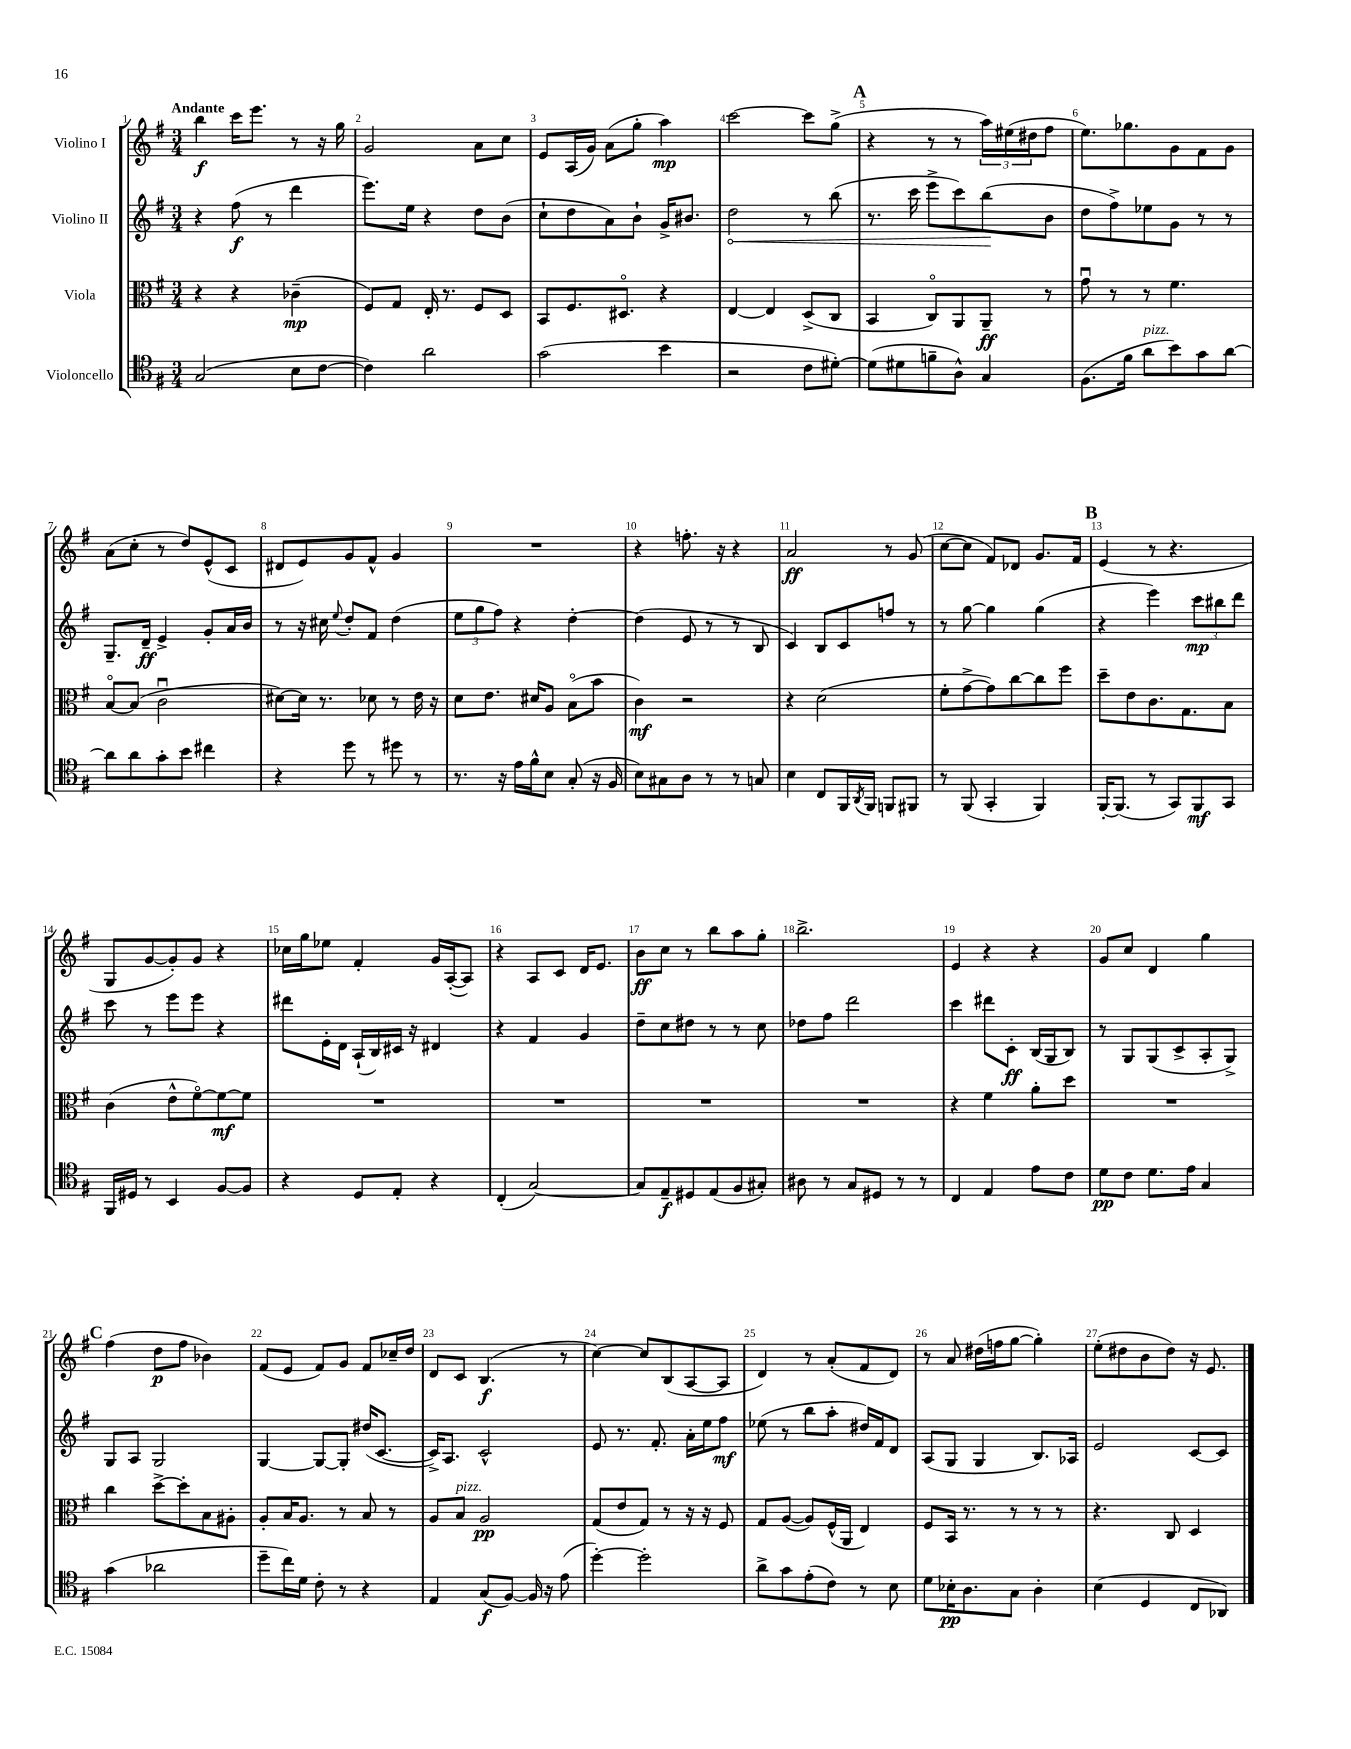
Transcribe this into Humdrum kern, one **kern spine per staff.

**kern	**dynam	**kern	**dynam	**kern	**dynam	**kern	**dynam
*part4	*part4	*part3	*part3	*part2	*part2	*part1	*part1
*staff4	*staff4	*staff3	*staff3	*staff2	*staff2	*staff1	*staff1
*I"Violoncello	*	*I"Viola	*	*I"Violino II	*	*I"Violino I	*
*clefC4	*	*clefC3	*	*clefG2	*	*clefG2	*
*k[f#]	*	*k[f#]	*	*k[f#]	*	*k[f#]	*
*M3/4	*	*M3/4	*	*M3/4	*	*M3/4	*
=1	=1	=1	=1	=1	=1	=1	=1
!	!	!	!	!	!	!LO:TX:a:B:t=Andante	!
(2G/	.	4r	.	4r	.	4bb\	f
.	.	4r	.	(8ff#\	f	16ccc\KL	.
.	.	.	.	.	.	8.eee\J	.
.	.	.	.	8r	.	.	.
8B\L	.	(4c-X~\	mp	4ddd\	.	8r	.
[8c\J	.	.	.	.	.	16r	.
.	.	.	.	.	.	16gg\	.
=2	=2	=2	=2	=2	=2	=2	=2
4c\])	.	8F#/L)	.	8.eee\L)	.	2g/	.
.	.	8G/J	.	.	.	.	.
.	.	.	.	16ee\Jk	.	.	.
2a\	.	16E'/	.	4r	.	.	.
.	.	8.r	.	.	.	.	.
.	.	8F#/L	.	8dd\L	.	8a\L	.
.	.	8D/J	.	(8b\J	.	8cc\J	.
=3	=3	=3	=3	=3	=3	=3	=3
(2g\	.	8BB/L	.	8cc`\L	.	8e/L	.
.	.	8.F#/	.	8dd\	.	(16A/L	.
.	.	.	.	.	.	16g/JJ)	.
.	.	.	.	8a\)	.	(8a\L	.
.	.	8.D#X/J	.	.	.	.	.
.	.	.	.	8b`\J	.	8gg'\J	.
4b\	.	4r	.	16g^/KL	.	4aa\)	mp
.	.	.	.	8.b#X/J	.	.	.
=4	=4	=4	=4	=4	=4	=4	=4
!	!	!	!	!	!LO:HP:b	!	!
2r	.	[4E/	.	2dd\	<	[2ccc\	.
.	.	4E/]	.	.	.	.	.
8c\L	.	(8D^/L	.	8r	.	8ccc\L]	.
[8d#X'\J)	.	8C/J	.	(8bb\	.	(8gg^\J	.
!!LO:REH:place=s1:t=A
=5	=5	=5	=5	=5	=5	=5	=5
(8d#\L]	.	4BB/	.	8.r	.	4r	.
8d#X\	.	.	.	.	.	.	.
.	.	.	.	16ccc\	.	.	.
8fn~\	.	8C/L)	.	8eee^\L	.	8r	.
8A^^\J)	.	8AA/	.	8ccc\)	.	8r	.
4G/	.	8AA~/J	ff	(8bb\	.	24aa\LL)	.
.	.	.	.	.	.	(24ee#X\	.
.	.	.	.	.	.	24dd#X\J	.
.	.	8r	.	8b\J	[	8ff#\J	.
=6	=6	=6	=6	=6	=6	=6	=6
(8.F#\L	.	8gu\	.	8dd\L	.	8.ee\L)	.
.	.	8r	.	8ff#^\)	.	.	.
16f#\Jk	.	.	.	.	.	8.gg-X\	.
!LO:TX:a:i:t=pizz.	!	!	!	!	!	!	!
8a\L	.	8r	.	8ee-X\	.	.	.
8b\)	.	4.f#\	.	8g\J	.	8g\	.
8g\	.	.	.	8r	.	8f#\	.
[8a\J	.	.	.	8r	.	8g\J	.
!!LO:LB:g=z
=7	=7	=7	=7	=7	=7	=7	=7
8a\L]	.	[8B/L	.	8.G~/L	.	(8a\L	.
8a\	.	(8B/J]	.	.	.	8cc'\J	.
.	.	.	.	16d~/Jk	ff	.	.
8g'\	.	2cu\	.	4e^/	.	8r	.
8b\J	.	.	.	.	.	8dd/L)	.
4cc#X\	.	.	.	8g'/L	.	(8e^^/	.
.	.	.	.	16a/L	.	8c/J	.
.	.	.	.	16b/JJ	.	.	.
=8	=8	=8	=8	=8	=8	=8	=8
4r	.	[8d#X\L)	.	8r	.	8d#X/L	.
.	.	16d#\Jk]	.	16r	.	8e/)	.
.	.	8.r	.	16cc#X\	.	.	.
.	.	.	.	8qqee/	.	.	.
8dd\	.	.	.	8dd'/L	.	8g/	.
8r	.	8d-X\	.	8f#/J	.	8f#^^/J	.
8dd#X\	.	8r	.	(4dd\	.	4g/	.
8r	.	16e\	.	.	.	.	.
.	.	16r	.	.	.	.	.
=9	=9	=9	=9	=9	=9	=9	=9
8.r	.	8d\L	.	12ee\L	.	2.r	.
.	.	.	.	12gg\	.	.	.
.	.	8.e\J	.	.	.	.	.
.	.	.	.	12ff#\J)	.	.	.
16r	.	.	.	.	.	.	.
16e\LL	.	.	.	4r	.	.	.
16f#^^\J	.	16d#X/KL	.	.	.	.	.
8B\J	.	8A/J	.	.	.	.	.
(8G'/	.	(8B\L	.	[4dd'\	.	.	.
16r	.	8b\J	.	.	.	.	.
16F#/	.	.	.	.	.	.	.
=10	=10	=10	=10	=10	=10	=10	=10
8B\L)	.	4c\)	mf	(4dd\]	.	4r	.
8G#X\	.	.	.	.	.	.	.
8A\J	.	2r	.	8e/	.	8.ffn'\	.
8r	.	.	.	8r	.	.	.
.	.	.	.	.	.	16r	.
8r	.	.	.	8r	.	4r	.
8Gn/	.	.	.	8B/	.	.	.
=11	=11	=11	=11	=11	=11	=11	=11
4B\	.	4r	.	4c/)	.	2a/	ff
8C/L	.	(2d\	.	8B/L	.	.	.
16FF#/L	.	.	.	8c/	.	.	.
8qAA/	.	.	.	.	.	.	.
16FF#/JJ	.	.	.	.	.	.	.
8FFn/L	.	.	.	8ffn/J	.	8r	.
8FF#X/J	.	.	.	8r	.	(8g/	.
=12	=12	=12	=12	=12	=12	=12	=12
8r	.	8f#'\L	.	8r	.	[8cc\L	.
(8FF#/	.	[8g^\	.	[8gg\	.	8cc\J]	.
4GG'/	.	8g\])	.	4gg\]	.	8f#/L)	.
.	.	[8cc\	.	.	.	8d-X/J	.
4FF#/)	.	8cc\]	.	(4gg\	.	8.g/L	.
.	.	8ff#\J	.	.	.	.	.
.	.	.	.	.	.	16f#/Jk	.
!!LO:REH:place=s1:t=B
=13	=13	=13	=13	=13	=13	=13	=13
[16FF#'/KL	.	8dd~\L	.	4r	.	(4e/	.
(8.FF#/J]	.	.	.	.	.	.	.
.	.	8e\	.	.	.	.	.
8r	.	8.c\	.	4eee\)	.	8r	.
8GG/L)	.	.	.	.	.	4.r	.
.	.	8.G\	.	.	.	.	.
8FF#/	mf	.	.	12ccc\L	mp	.	.
.	.	.	.	12bb#X\	.	.	.
8GG/J	.	8B\J	.	.	.	.	.
.	.	.	.	12ddd\J	.	.	.
!!LO:LB:g=z
=14	=14	=14	=14	=14	=14	=14	=14
16FF#/LL	.	(4c\	.	8ccc\	.	8G/L	.
16D#X/JJ	.	.	.	.	.	.	.
8r	.	.	.	8r	.	[8g/	.
4BB/	.	8e^^\L	.	8eee\L	.	8g'/])	.
.	.	[8f#\)	.	8eee\J	.	8g/J	.
[8F#/L	.	8f#\_	mf	4r	.	4r	.
8F#/J]	.	8f#\J]	.	.	.	.	.
=15	=15	=15	=15	=15	=15	=15	=15
4r	.	2.r	.	8ddd#X\L	.	16cc-X\LL	.
.	.	.	.	.	.	16gg\J	.
.	.	.	.	16e'\L	.	8ee-X\J	.
.	.	.	.	16d\JJ	.	.	.
8D/L	.	.	.	(16A`/LL	.	4f#'/	.
.	.	.	.	16B/)	.	.	.
8E'/J	.	.	.	16c#X/JJ	.	.	.
.	.	.	.	16r	.	.	.
4r	.	.	.	4d#X/	.	16g/LL	.
.	.	.	.	.	.	([16A'/J	.
.	.	.	.	.	.	8A/J])	.
=16	=16	=16	=16	=16	=16	=16	=16
(4C'/	.	2.r	.	4r	.	4r	.
[2G/)	.	.	.	4f#/	.	8A/L	.
.	.	.	.	.	.	8c/J	.
.	.	.	.	4g/	.	16d/KL	.
.	.	.	.	.	.	8.e/J	.
=17	=17	=17	=17	=17	=17	=17	=17
8G/L]	.	2.r	.	8dd~\L	.	8b\L	ff
8E~/	f	.	.	8cc\	.	8cc\J	.
8D#X/	.	.	.	8dd#X\J	.	8r	.
(8E/	.	.	.	8r	.	8bb\L	.
8F#/	.	.	.	8r	.	8aa\	.
8G#X'/J)	.	.	.	8cc\	.	8gg'\J	.
=18	=18	=18	=18	=18	=18	=18	=18
8A#X\	.	2.r	.	8dd-X\L	.	2.bb^\	.
8r	.	.	.	8ff#\J	.	.	.
8G/L	.	.	.	2ddd\	.	.	.
8D#X/J	.	.	.	.	.	.	.
8r	.	.	.	.	.	.	.
8r	.	.	.	.	.	.	.
=19	=19	=19	=19	=19	=19	=19	=19
4C/	.	4r	.	4ccc\	.	4e/	.
4E/	.	4f#\	.	8ddd#X\L	.	4r	.
.	.	.	.	8c'\J	ff	.	.
8e\L	.	8a'\L	.	(16B/LL	.	4r	.
.	.	.	.	16G/J	.	.	.
8c\J	.	8dd\J	.	8B/J)	.	.	.
=20	=20	=20	=20	=20	=20	=20	=20
8d\L	pp	2.r	.	8r	.	8g/L	.
8c\J	.	.	.	8G/L	.	8cc/J	.
8.d\L	.	.	.	(8G/	.	4d/	.
.	.	.	.	8c^/	.	.	.
16e\Jk	.	.	.	.	.	.	.
4G/	.	.	.	8A'/	.	4gg\	.
.	.	.	.	8G^/J)	.	.	.
!!LO:LB:g=z
!!LO:REH:place=s1:t=C
=21	=21	=21	=21	=21	=21	=21	=21
(4g\	.	4cc\	.	8G/L	.	(4ff#\	.
.	.	.	.	8A/J	.	.	.
2a-X\	.	[8dd^\L	.	2G/	.	8dd\L	p
.	.	8dd'\]	.	.	.	8ff#\J	.
.	.	8B\	.	.	.	4b-X\)	.
.	.	8A#X'\J	.	.	.	.	.
=22	=22	=22	=22	=22	=22	=22	=22
8dd~\L	.	8A'/L	.	[4G/	.	(8f#/L	.
16cc\L)	.	16B/K	.	.	.	8e/J	.
16d\JJ	.	8.A/J	.	.	.	.	.
8c'\	.	.	.	8G/L_	.	8f#/L)	.
8r	.	8r	.	8G'/J]	.	8g/J	.
4r	.	8B/	.	(16dd#X/KL	.	8f#/L	.
.	.	.	.	[8.c/J	.	.	.
.	.	8r	.	.	.	16cc-X~/L	.
.	.	.	.	.	.	16dd/JJ	.
=23	=23	=23	=23	=23	=23	=23	=23
4E/	.	8A/L	.	16c^/KL])	.	8d/L	.
.	.	.	.	8.A/J	.	.	.
!	!	!LO:TX:a:i:t=pizz.	!	!	!	!	!
.	.	8B/J	.	.	.	8c/J	.
(8G/L	f	2A/	pp	2c^^/	.	(4.B/	f
[8F#/J)	.	.	.	.	.	.	.
16F#/]	.	.	.	.	.	.	.
16r	.	.	.	.	.	.	.
(8e\	.	.	.	.	.	8r	.
=24	=24	=24	=24	=24	=24	=24	=24
[4dd'\)	.	(8G/L	.	8e/	.	[4cc\)	.
.	.	8e/	.	8.r	.	.	.
2dd'\]	.	8G/J)	.	.	.	8cc/L]	.
.	.	.	.	8.f#'/	.	.	.
.	.	8r	.	.	.	(8B/	.
.	.	16r	.	16a'\LL	.	[8A/	.
.	.	16r	.	16ee\J	.	.	.
.	.	8F#/	.	8ff#\J	mf	8A/J]	.
=25	=25	=25	=25	=25	=25	=25	=25
8a^\L	.	8G/L	.	(8ee-X\	.	4d/)	.
8g\	.	([8A/J	.	8r	.	.	.
(8e'\	.	8A/L])	.	8bb\L	.	8r	.
8c\J)	.	(16F#^^/L	.	8aa'\J	.	(8a'/L	.
.	.	16AA/JJ	.	.	.	.	.
8r	.	4E/)	.	16dd#X/LL)	.	8f#/	.
.	.	.	.	16f#/J	.	.	.
8B\	.	.	.	8d/J	.	8d/J)	.
=26	=26	=26	=26	=26	=26	=26	=26
8d\L	.	8F#/L	.	(8A/L	.	8r	.
16B-X'\K	pp	16BB/Jk	.	8G/J	.	8a/	.
8.A\	.	8.r	.	.	.	.	.
.	.	.	.	4G/	.	(16dd#X\LL	.
.	.	.	.	.	.	16ffn\J	.
8G\J	.	8r	.	.	.	[8gg\J	.
4A'\	.	8r	.	8.B/L)	.	4gg'\])	.
.	.	8r	.	.	.	.	.
.	.	.	.	16A-X/Jk	.	.	.
=27	=27	=27	=27	=27	=27	=27	=27
(4B\	.	4.r	.	2e/	.	(8ee'\L	.
.	.	.	.	.	.	8dd#X\	.
4D/	.	.	.	.	.	8b\	.
.	.	8C/	.	.	.	8dd#\J)	.
8C/L	.	4D/	.	[8c/L	.	16r	.
.	.	.	.	.	.	8.e/	.
8AA-X/J)	.	.	.	8c/J]	.	.	.
==	==	==	==	==	==	==	==
*-	*-	*-	*-	*-	*-	*-	*-
